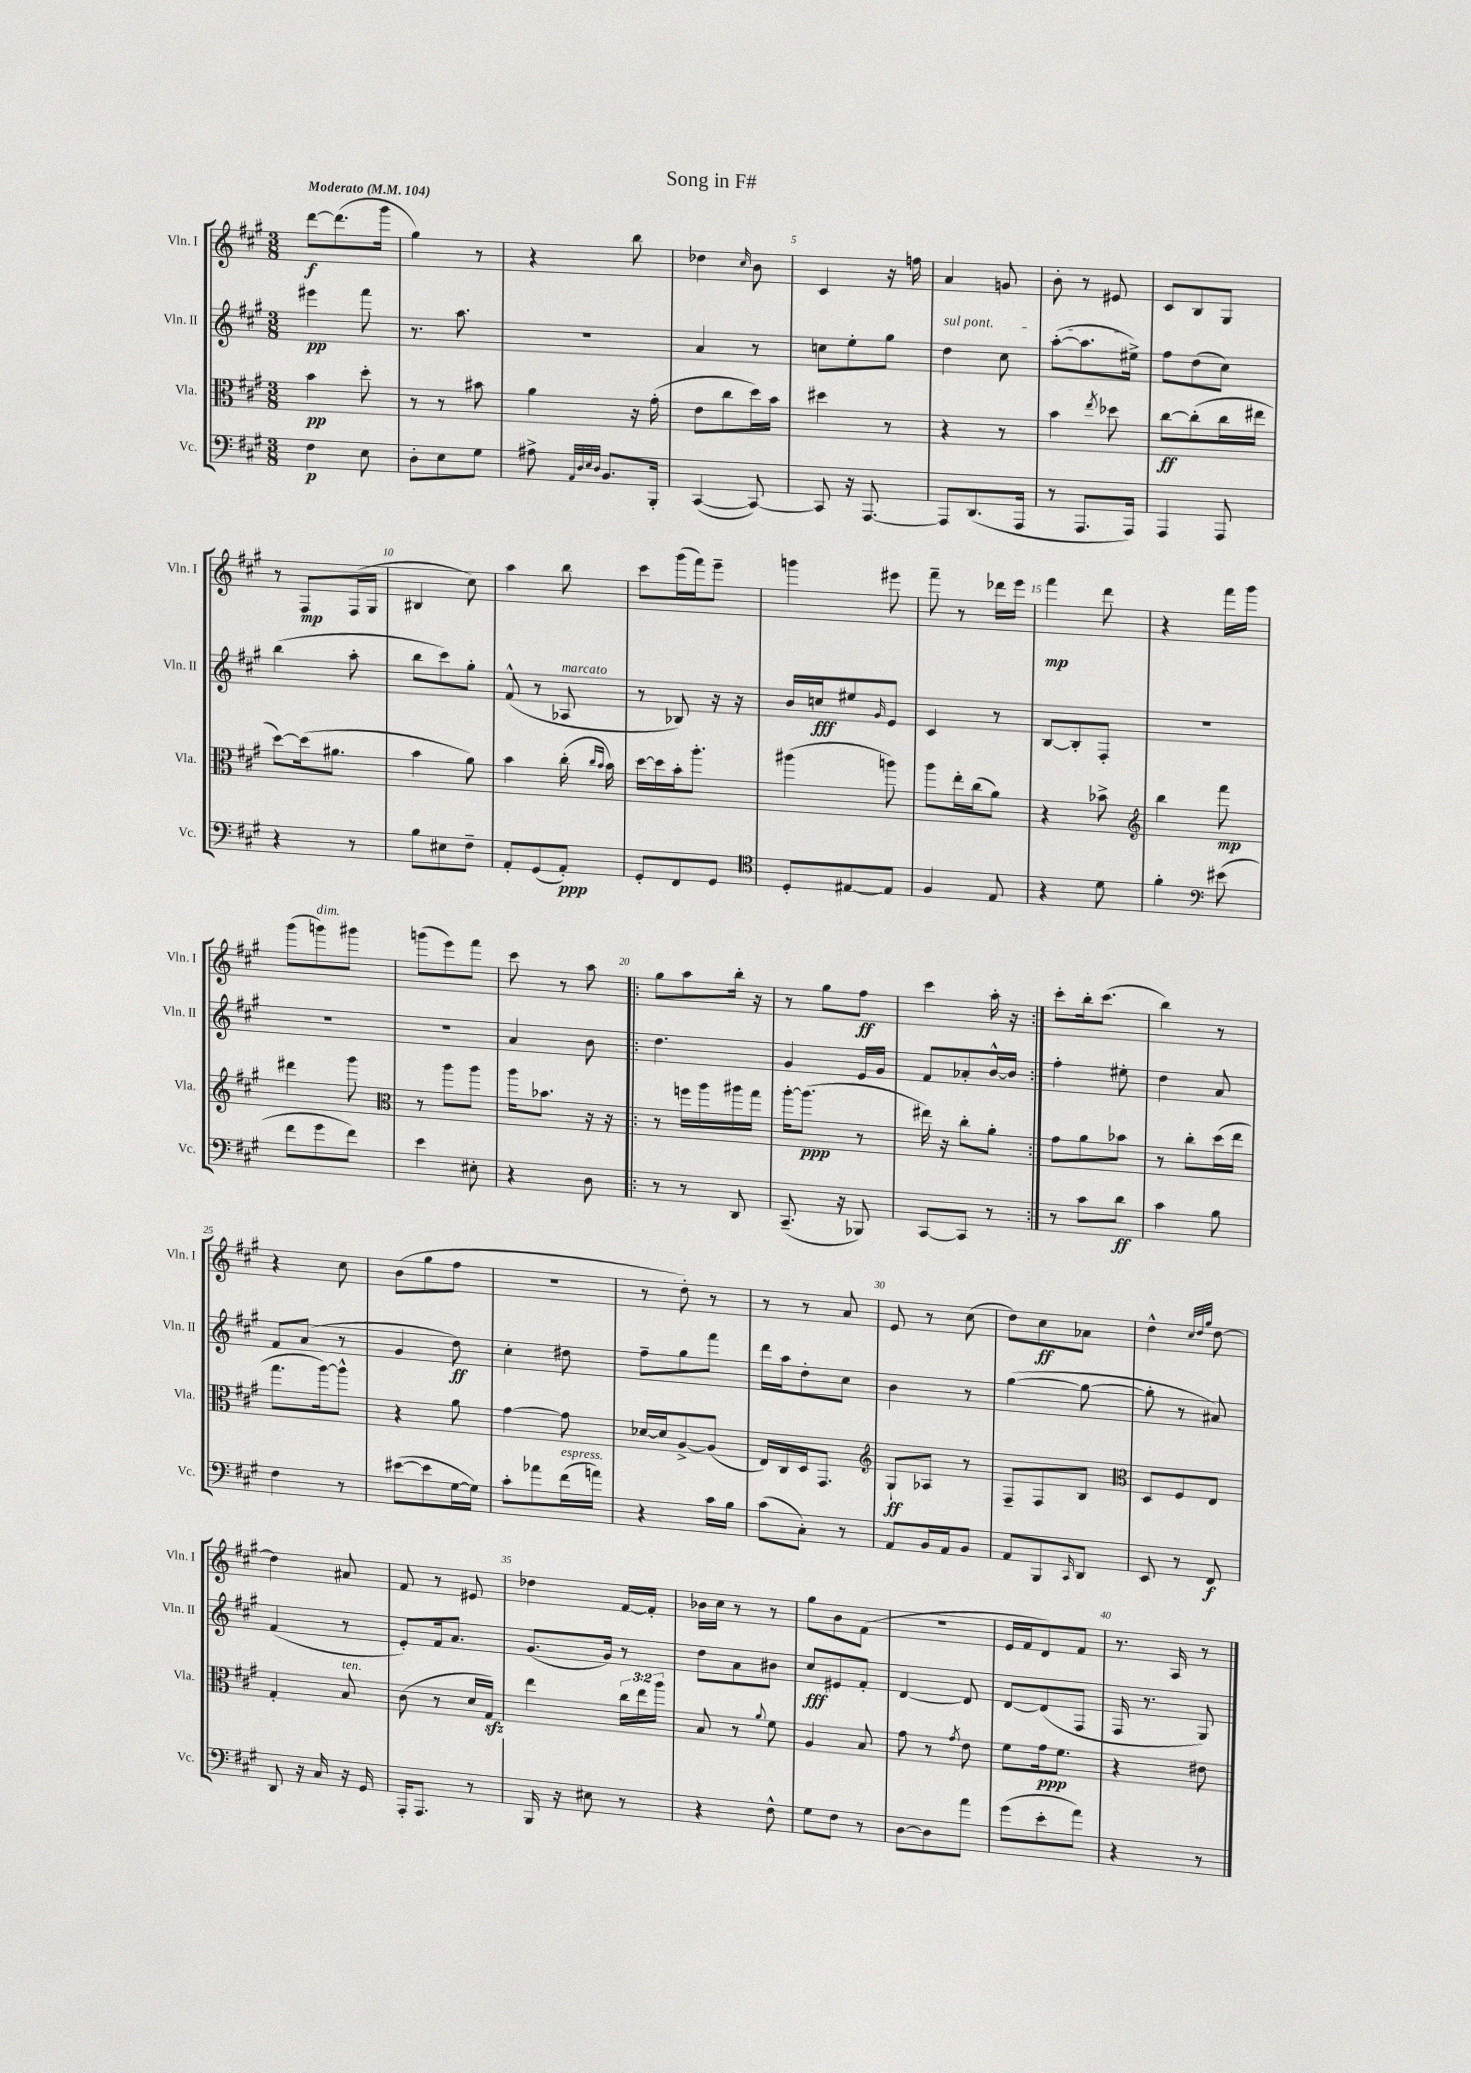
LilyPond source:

\header { title = "Song in F#" }
<<
\new StaffGroup <<
\new Staff = "s0" \with { instrumentName = "Vln. I" shortInstrumentName = "Vln. I" } {
    \clef treble \key a \major \numericTimeSignature \time 3/8 \tempo "Moderato" 4 = 104
    d'''8~\f d'''8.( gis'''16 |
    gis''4) r8 |
    r4 b''8 |
    des''4 \grace { cis''16 } b'8 |
    cis'4 r16 f''16 |
    a'4 g'8 |
    b'8-. r8 eis'8 |
    cis'8 b8 gis8 |
    r8 fis8\mp fis16( gis16 |
    bis4 cis''8) |
    a''4 b''8 |
    cis'''8 gis'''16( fis'''16) e'''8-- |
    g'''4 eis'''8 |
    fis'''8-- r8 des'''16 e'''16 |
    fis'''4\mp d'''8 |
    r4 fis'''16 gis'''16 |
    gis'''8( g'''8^\markup { \italic "dim." }) gis'''8 |
    g'''8( e'''8) fis'''8 |
    cis'''8 r8 a''8 |
    \repeat volta 2 { gis''8 a''8 b''16-. r16 |
    r8 gis''8 fis''8\ff |
    cis'''4 a''16-. r16 | }
    cis'''8-. b''16-. cis'''8.( |
    b''4) r8 |
    r4 cis''8 |
    b'8( gis''8 fis''8 |
    R4. |
    r8 d''8-.) r8 |
    r8 r8 a'8 |
    e'8 r8 cis''8( |
    d''8) cis''8\ff aes'8 |
    d''4-^ \grace { cis''32 d''32 gis''32 } d''8~ |
    d''4 ais'8 |
    fis'8 r8 eis'8 |
    des''4 fis'16~ fis'16-. |
    bes'16 cis''16 r8 r8 |
    gis''8 b'8 fis'8( |
    R4. |
    e'16 fis'16 d'8) fis'8 |
    r8. a16 r8 \bar "|." |
}
\new Staff = "s1" \with { instrumentName = "Vln. II" shortInstrumentName = "Vln. II" } {
    \clef treble \key a \major \numericTimeSignature \time 3/8
    eis'''4\pp fis'''8 |
    r8. a''8. |
    R4. |
    a'4 r8 |
    c''8 e''8-. gis''8 |
    \once \override TextSpanner.bound-details.left.text = \markup { \italic "sul pont." } d''4\startTextSpan cis''8 |
    a''8~-.( a''8. eis''16->\stopTextSpan) |
    fis''8 d''8( cis''8) |
    b''4( a''8-. |
    b''8 cis'''8) gis''8-. |
    fis'8-^( r8 aes8^\markup { \italic "marcato" } |
    r8 bes8) r16 r16 |
    b'16 c''16\fff eis''8 \grace { gis'16 } e'8 |
    cis'4 r8 |
    b8~ b8-. fis8-. |
    R4. |
    R4. |
    R4. |
    a'4 b'8 |
    \repeat volta 2 { d''4. |
    gis'4 e'16 gis'16 |
    fis'8 aes'8-. b'16~-^ b'16 | }
    fis''4-. eis''8-. |
    d''4 a'8 |
    fis'8 a'8( r8 |
    gis'4 d''8\ff) |
    cis''4-. dis''8 |
    fis''8-- gis''8 fis'''8 |
    d'''16 a''16 d''8-. cis''8 |
    b'4 r8 |
    gis''4~( gis''8~ |
    gis''8-. r8 ais'8) |
    fis'4( r8 |
    e'8-.) fis'16 a'8. |
    gis'8.( gis'16) r8 |
    d''8 a'8 bis'8 |
    cis''8\fff eis'8 fis'8-. |
    d'4~ d'8 |
    d'8~ d'8( fis8 |
    fis16 r8. gis8) \bar "|." |
}
\new Staff = "s2" \with { instrumentName = "Vla." shortInstrumentName = "Vla." } {
    \clef alto \key a \major \numericTimeSignature \time 3/8 \override Staff.TupletNumber.text = #tuplet-number::calc-fraction-text
    b'4\pp d''8-. |
    r8 r8 bis'8 |
    a'4 r16 gis'16-.( |
    e'8 cis''8 d''16) b'16 |
    dis''4 r8 |
    r4 r8 |
    b'4 \acciaccatura { e''8 } des''8 |
    cis''8~\ff cis''8-.( cis''16 eis''16 |
    d''8~) d''16( ais'8. |
    b'4 a'8) |
    b'4 cis''16-.( \grace { cis''16 b'16 } b'16) |
    d''16~ d''16 b'16-. a''8.-. |
    ais''4( a''8) |
    a''8 e''16-. cis''16( a'8) |
    r4 bes'8-> |
    \clef treble b''4 fis'''8\mp |
    dis'''4 gis'''8 |
    \clef alto r8 a''8 a''8 |
    a''16 bes'8. r16 r16 |
    \repeat volta 2 { r8 f''16 a''16 ais''16 gis''16 |
    a''16~-. a''8.\ppp( r8 |
    eis''16) r16 cis''8-. a'8-. | }
    gis'8 a'8 bes'8 |
    r8 cis''8-. d''16( e''16 |
    gis''8. a''16~) a''8-^ |
    r4 a'8 |
    gis'4~ gis'8 |
    des'16~ des'16 a8~-> a8( |
    e16) cis16 d16 gis,8. |
    \clef treble gis8-!\ff aes8 r8 |
    fis8-- fis8 b8 |
    \clef alto d8 fis8 e8 |
    gis4-. b8^\markup { \italic "ten." } |
    cis'8( r8 d'16 gis16\sfz) |
    e''4 \tuplet 3/2 { cis''16 e''16 a''16 } |
    b8 r8 \appoggiatura { a'8 } fis'8 |
    a4 b8 |
    gis'8 r8 \acciaccatura { gis'8 } e'8 |
    fis'8 gis'16\ppp fis'8. |
    r4 eis'8 \bar "|." |
}
\new Staff = "s3" \with { instrumentName = "Vc." shortInstrumentName = "Vc." } {
    \clef bass \key a \major \numericTimeSignature \time 3/8
    fis4\p e8 |
    d8-. e8 gis8 |
    ais8-> \grace { a,32 d32 e32 d32 } b,8. b,,16-. |
    cis,4~( cis,8~) |
    cis,8 r16 a,,8.~ |
    a,,8 d,8.( a,,16 |
    r8 a,,8. a,,16) |
    a,,4 a,,8 |
    r4 r8 |
    b8 eis8 fis8-- |
    a,8-. gis,8( a,8-.\ppp) |
    gis,8-. fis,8 gis,8 |
    \clef tenor d8-. eis8~ eis8 |
    fis4 e8 |
    r4 d'8 |
    fis'4-. \clef bass eis'8( |
    fis'8 gis'8 fis'8) |
    e'4 eis8-. |
    r4 d8 |
    \repeat volta 2 { r8 r8 d,8 |
    cis,8.--( r16 bes,,8) |
    cis,8~ cis,8 r8 | }
    r8 cis'8 d'8\ff |
    cis'4 b8 |
    fis4 r8 |
    eis'8~( eis'8 gis16~ gis16) |
    cis'8-. aes'8 fis'16^\markup { \italic "espress." }( a'16) |
    r4 cis'16 b16 |
    cis'8( cis8-.) r8 |
    a,8 b,16 a,16 b,8 |
    a,8 b,,8 \grace { cis,16 } d,8 |
    e,8 r8 fis,8\f |
    d,8 r16 cis16 r16 gis,16 |
    a,,16-. a,,8. r8 |
    b,,16 r16 eis8 r8 |
    r4 fis8-^ |
    gis8 fis8 r8 |
    d8~ d8 a'8 |
    gis'8( e'8-. a'8) |
    r4 r8 \bar "|." |
}
>>
>>
\layout { \context { \Score \override BarNumber.break-visibility = ##(#f #t #t) barNumberVisibility = #(every-nth-bar-number-visible 5) } }
